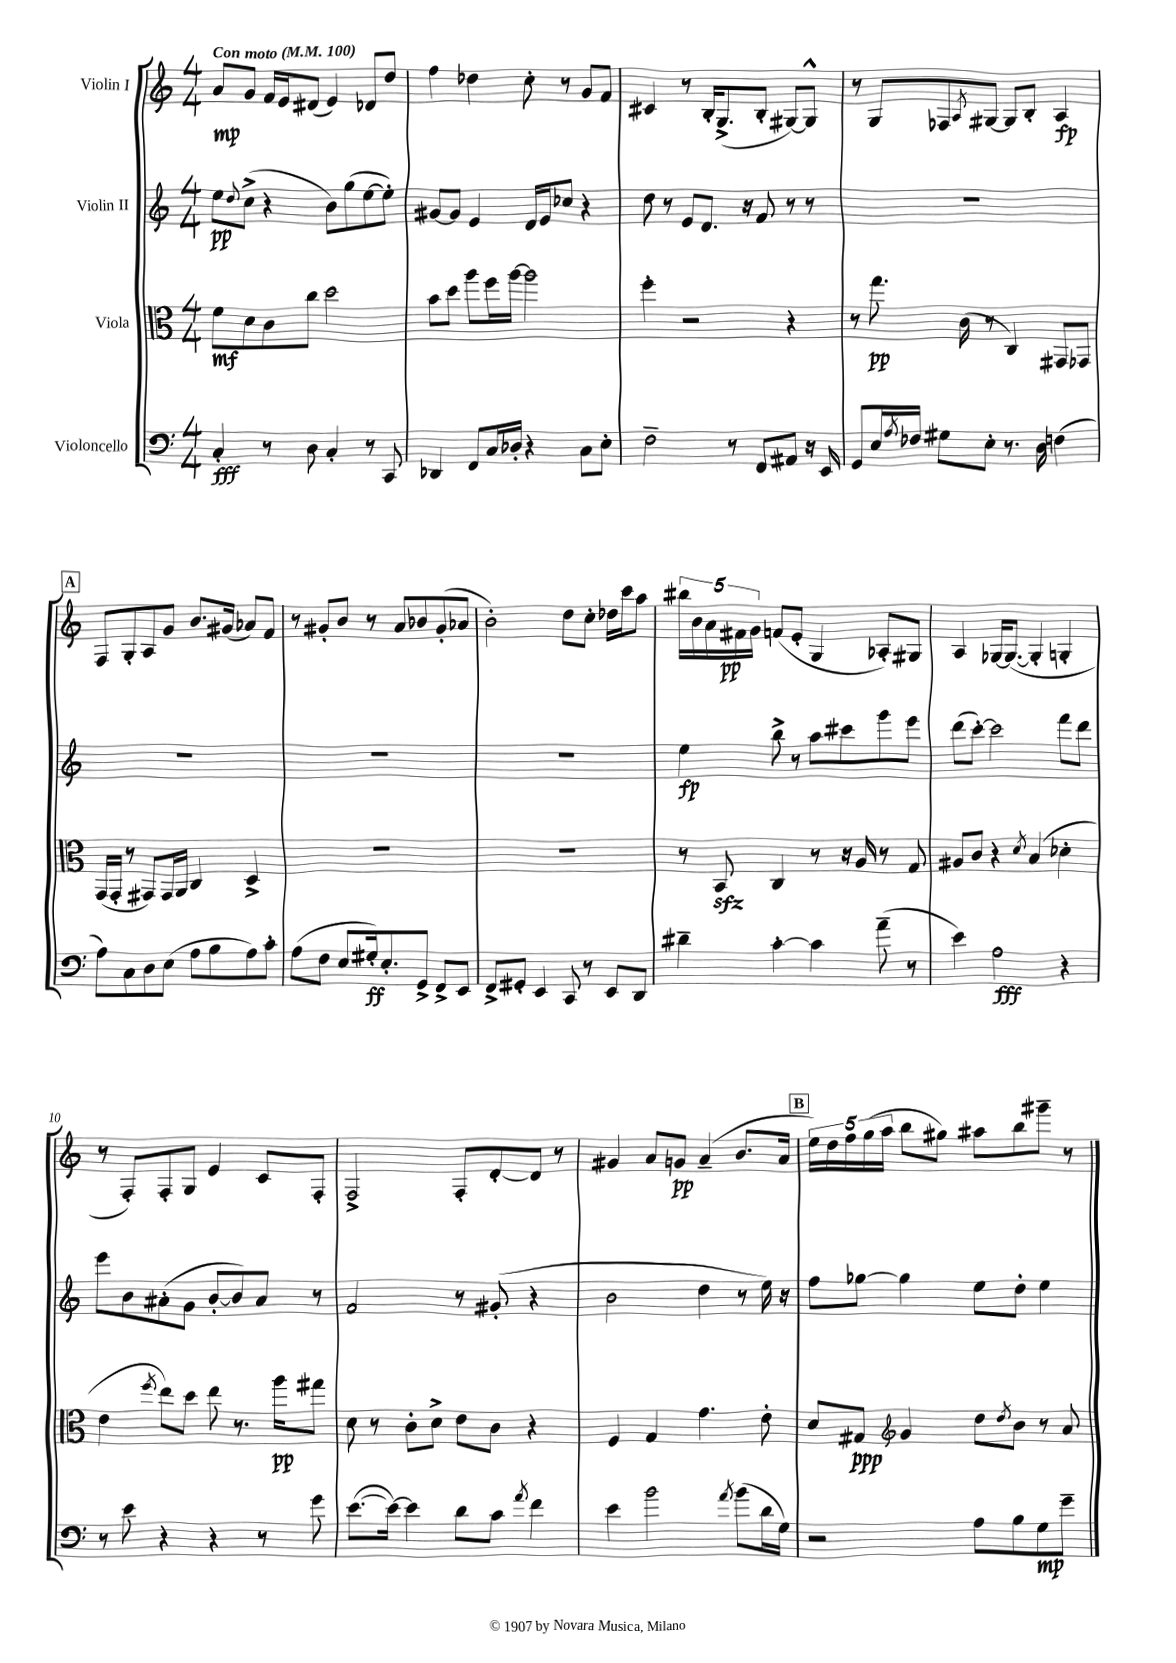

**kern	**dynam	**kern	**dynam	**kern	**dynam	**kern	**dynam
*part4	*part4	*part3	*part3	*part2	*part2	*part1	*part1
*staff4	*staff4	*staff3	*staff3	*staff2	*staff2	*staff1	*staff1
*I"Violoncello	*	*I"Viola	*	*I"Violin II	*	*I"Violin I	*
*clefF4	*	*clefC3	*	*clefG2	*	*clefG2	*
*k[]	*	*k[]	*	*k[]	*	*k[]	*
*M4/4	*	*M4/4	*	*M4/4	*	*M4/4	*
*MM100	*	*MM100	*	*MM100	*	*MM100	*
=1	=1	=1	=1	=1	=1	=1	=1
!	!	!	!	!	!	!LO:TX:a:B:t=Con moto	!
4C'/	fff	8f\L	mf	8ee\L	pp	8a/L	mp
.	.	.	.	8qqdd/	.	.	.
.	.	8d\	.	(8cc^\J	.	8g/J	.
8r	.	8c\	.	4r	.	16f/LL	.
.	.	.	.	.	.	16e/J	.
8D\	.	8cc\J	.	.	.	(8d#X/J	.
4C'/	.	2dd\	.	8b\L)	.	4e/)	.
.	.	.	.	(8gg\	.	.	.
8r	.	.	.	[8ee\	.	8d-X/L	.
8CC/	.	.	.	8ee'\J])	.	8dd/J	.
=2	=2	=2	=2	=2	=2	=2	=2
4DD-X/	.	8b\L	.	[8g#X/L	.	4ff\	.
.	.	8dd\J	.	8g#/J]	.	.	.
8FF/L	.	8aa\L	.	4e/	.	4dd-X\	.
16C/L	.	16ff\L	.	.	.	.	.
16D-X'/JJ	.	[16aa\JJ	.	.	.	.	.
4r	.	2aa\]	.	16d/LL	.	8cc'\	.
.	.	.	.	16e/J	.	.	.
.	.	.	.	8cc-X/J	.	8r	.
8C\L	.	.	.	4r	.	8g/L	.
8E'\J	.	.	.	.	.	8f/J	.
=3	=3	=3	=3	=3	=3	=3	=3
2F~\	.	4ff'\	.	8dd\	.	4c#X/	.
.	.	.	.	8r	.	.	.
.	.	2r	.	8e/L	.	8r	.
.	.	.	.	8.d/J	.	16B'/KL	.
.	.	.	.	.	.	(8.G^/	.
8r	.	.	.	.	.	.	.
.	.	.	.	16r	.	.	.
8FF/L	.	.	.	8f/	.	8B'/J	.
8AA#X/J	.	4r	.	8r	.	[8G#X/L)	.
16r	.	.	.	8r	.	8G#^^/J]	.
16EE/	.	.	.	.	.	.	.
=4	=4	=4	=4	=4	=4	=4	=4
8GG/L	.	8r	.	1r	.	8r	.
16E/L	.	8.gg\	pp	.	.	8G/L	.
8qA/	.	.	.	.	.	.	.
16F-X/JJ	.	.	.	.	.	.	.
8G#X\L	.	.	.	.	.	8F-X/	.
.	.	(16c\	.	.	.	.	.
.	.	.	.	.	.	8qA/	.
8E'\J	.	8r	.	.	.	[8G#X/J	.
8.r	.	4C/)	.	.	.	8G#/L]	.
.	.	.	.	.	.	8B'/J	.
16D\	.	.	.	.	.	.	.
(4Fn\	.	8GG#X/L	.	.	.	4A/	fp
.	.	8GG-X/J	.	.	.	.	.
!!LO:LB:g=z
!!LO:REH:place=s1:t=A
=5	=5	=5	=5	=5	=5	=5	=5
8A\L)	.	(16GG/LL	.	1r	.	8F/L	.
.	.	16GG'/JJ	.	.	.	.	.
8C\	.	8r	.	.	.	8G'/	.
8D\	.	8GG#X/L)	.	.	.	8A/	.
(8E\J	.	16GG#/L	.	.	.	8g/J	.
.	.	16AA/JJ	.	.	.	.	.
8A\L	.	4C/	.	.	.	8.b/L	.
8B\	.	.	.	.	.	.	.
.	.	.	.	.	.	(16g#X/Jk	.
8A\)	.	4D^/	.	.	.	8a-X/L)	.
8c'\J	.	.	.	.	.	8f/J	.
=6	=6	=6	=6	=6	=6	=6	=6
(8A\L	.	1r	.	1r	.	8r	.
8F\J	.	.	.	.	.	8g#X'/L	.
8E/L	.	.	.	.	.	8b/J	.
16G#X'/k)	ff	.	.	.	.	8r	.
8.E'/	.	.	.	.	.	.	.
.	.	.	.	.	.	8a/L	.
8GG^/J	.	.	.	.	.	8b-X/	.
8FF^/L	.	.	.	.	.	(8g#'/	.
8EE/J	.	.	.	.	.	8a-X/J	.
=7	=7	=7	=7	=7	=7	=7	=7
8FF^/L	.	1r	.	1r	.	2b'\)	.
8GG#X'/J	.	.	.	.	.	.	.
4EE/	.	.	.	.	.	.	.
8CC/	.	.	.	.	.	8dd\L	.
8r	.	.	.	.	.	8cc'\J	.
8EE/L	.	.	.	.	.	16dd-X\LL	.
.	.	.	.	.	.	16ccc\J	.
8DD/J	.	.	.	.	.	8aa\J	.
=8	=8	=8	=8	=8	=8	=8	=8
4d#X~\	.	8r	.	4ee\	fp	20bb#X\LL	.
.	.	.	.	.	.	20b\	.
.	.	.	.	.	.	20a\	.
.	.	8BBzz/	.	.	.	.	.
.	.	.	.	.	.	20f#X\	pp
.	.	.	.	.	.	20g\JJ	.
[4c'\	.	4C/	.	8bb^\	.	(8fn/L	.
.	.	.	.	8r	.	8e'/J	.
4c\]	.	8r	.	8aa\L	.	4G/	.
.	.	16r	.	8ccc#X\	.	.	.
.	.	16A/	.	.	.	.	.
(8a~\	.	8r	.	8ggg\	.	8A-X'/L)	.
8r	.	8G/	.	8eee\J	.	8G#X/J	.
=9	=9	=9	=9	=9	=9	=9	=9
4e\)	.	8A#X/L	.	(8ddd\L	.	4A/	.
.	.	8c/J	.	[8ccc'\J)	.	.	.
2A\	fff	4r	.	2ccc\]	.	[16G-X/KL	.
.	.	.	.	.	.	(8.G-/J_	.
.	.	8qd/	.	.	.	.	.
.	.	(4B/	.	.	.	4G-'/]	.
4r	.	4d-X'\	.	8fff\L	.	4Gn'/	.
.	.	.	.	8ddd\J	.	.	.
!!LO:LB:g=z
=10	=10	=10	=10	=10	=10	=10	=10
8r	.	4e\	.	8eee\L	.	8r	.
8e\	.	.	.	8b\	.	8F'/L)	.
.	.	8qff/	.	.	.	.	.
4r	.	8ee\L)	.	(8a#X'\	.	8F'/	.
.	.	8dd\J	.	8g\J	.	8G/J	.
4r	.	8ee\	.	[8b'/L	.	4e/	.
.	.	8.r	.	8b/])	.	.	.
8r	.	.	.	8a#/J	.	8c/L	.
.	.	16aa\KL	pp	.	.	.	.
8g\	.	8gg#X\J	.	8r	.	8F'/J	.
=11	=11	=11	=11	=11	=11	=11	=11
([8.e\L	.	8d\	.	2f/	.	2F^/	.
.	.	8r	.	.	.	.	.
16e\Jk_)	.	.	.	.	.	.	.
4e\]	.	8c'\L	.	.	.	.	.
.	.	8d^\J	.	.	.	.	.
8d\L	.	8e\L	.	8r	.	8F'/L	.
8c\J	.	8c\J	.	(8g#X'/	.	[8d'/	.
8qa/	.	.	.	.	.	.	.
4f\	.	4r	.	4r	.	8d/J]	.
.	.	.	.	.	.	8r	.
=12	=12	=12	=12	=12	=12	=12	=12
4e\	.	4F/	.	2b\	.	4g#X/	.
2b\	.	4G/	.	.	.	8a/L	.
.	.	.	.	.	.	8gn/J	pp
.	.	4.g\	.	4dd\	.	(4a~/	.
8qa/	.	.	.	.	.	.	.
(8b\L	.	.	.	8r	.	8.b/L	.
16d\L	.	8e'\	.	16ee\)	.	.	.
16G\JJ)	.	.	.	16r	.	16a/Jk	.
!!LO:REH:place=s1:t=B
=13	=13	=13	=13	=13	=13	=13	=13
2r	.	8d/L	.	8ff\L	.	20ee\LL)	.
.	.	.	.	.	.	20dd\	.
.	.	.	.	.	.	20ff\	.
.	.	8G#X/J	ppp	[8gg-X\J	.	.	.
.	.	.	.	.	.	(20gg\	.
.	.	.	.	.	.	20aa\JJ	.
*	*	*clefG2	*	*	*	*	*
.	.	4g/	.	4gg-\]	.	8bb\L	.
.	.	.	.	.	.	8gg#X\J)	.
8A\L	.	8dd\L	.	8ee\L	.	8aa#X\L	.
.	.	8qdd/	.	.	.	.	.
8B\	.	8b\J	.	8dd'\J	.	8bb\	.
8G\	mp	8r	.	4ee\	.	8ggg#X~\J	.
8g~\J	.	8a/	.	.	.	8r	.
==	==	==	==	==	==	==	==
*-	*-	*-	*-	*-	*-	*-	*-
